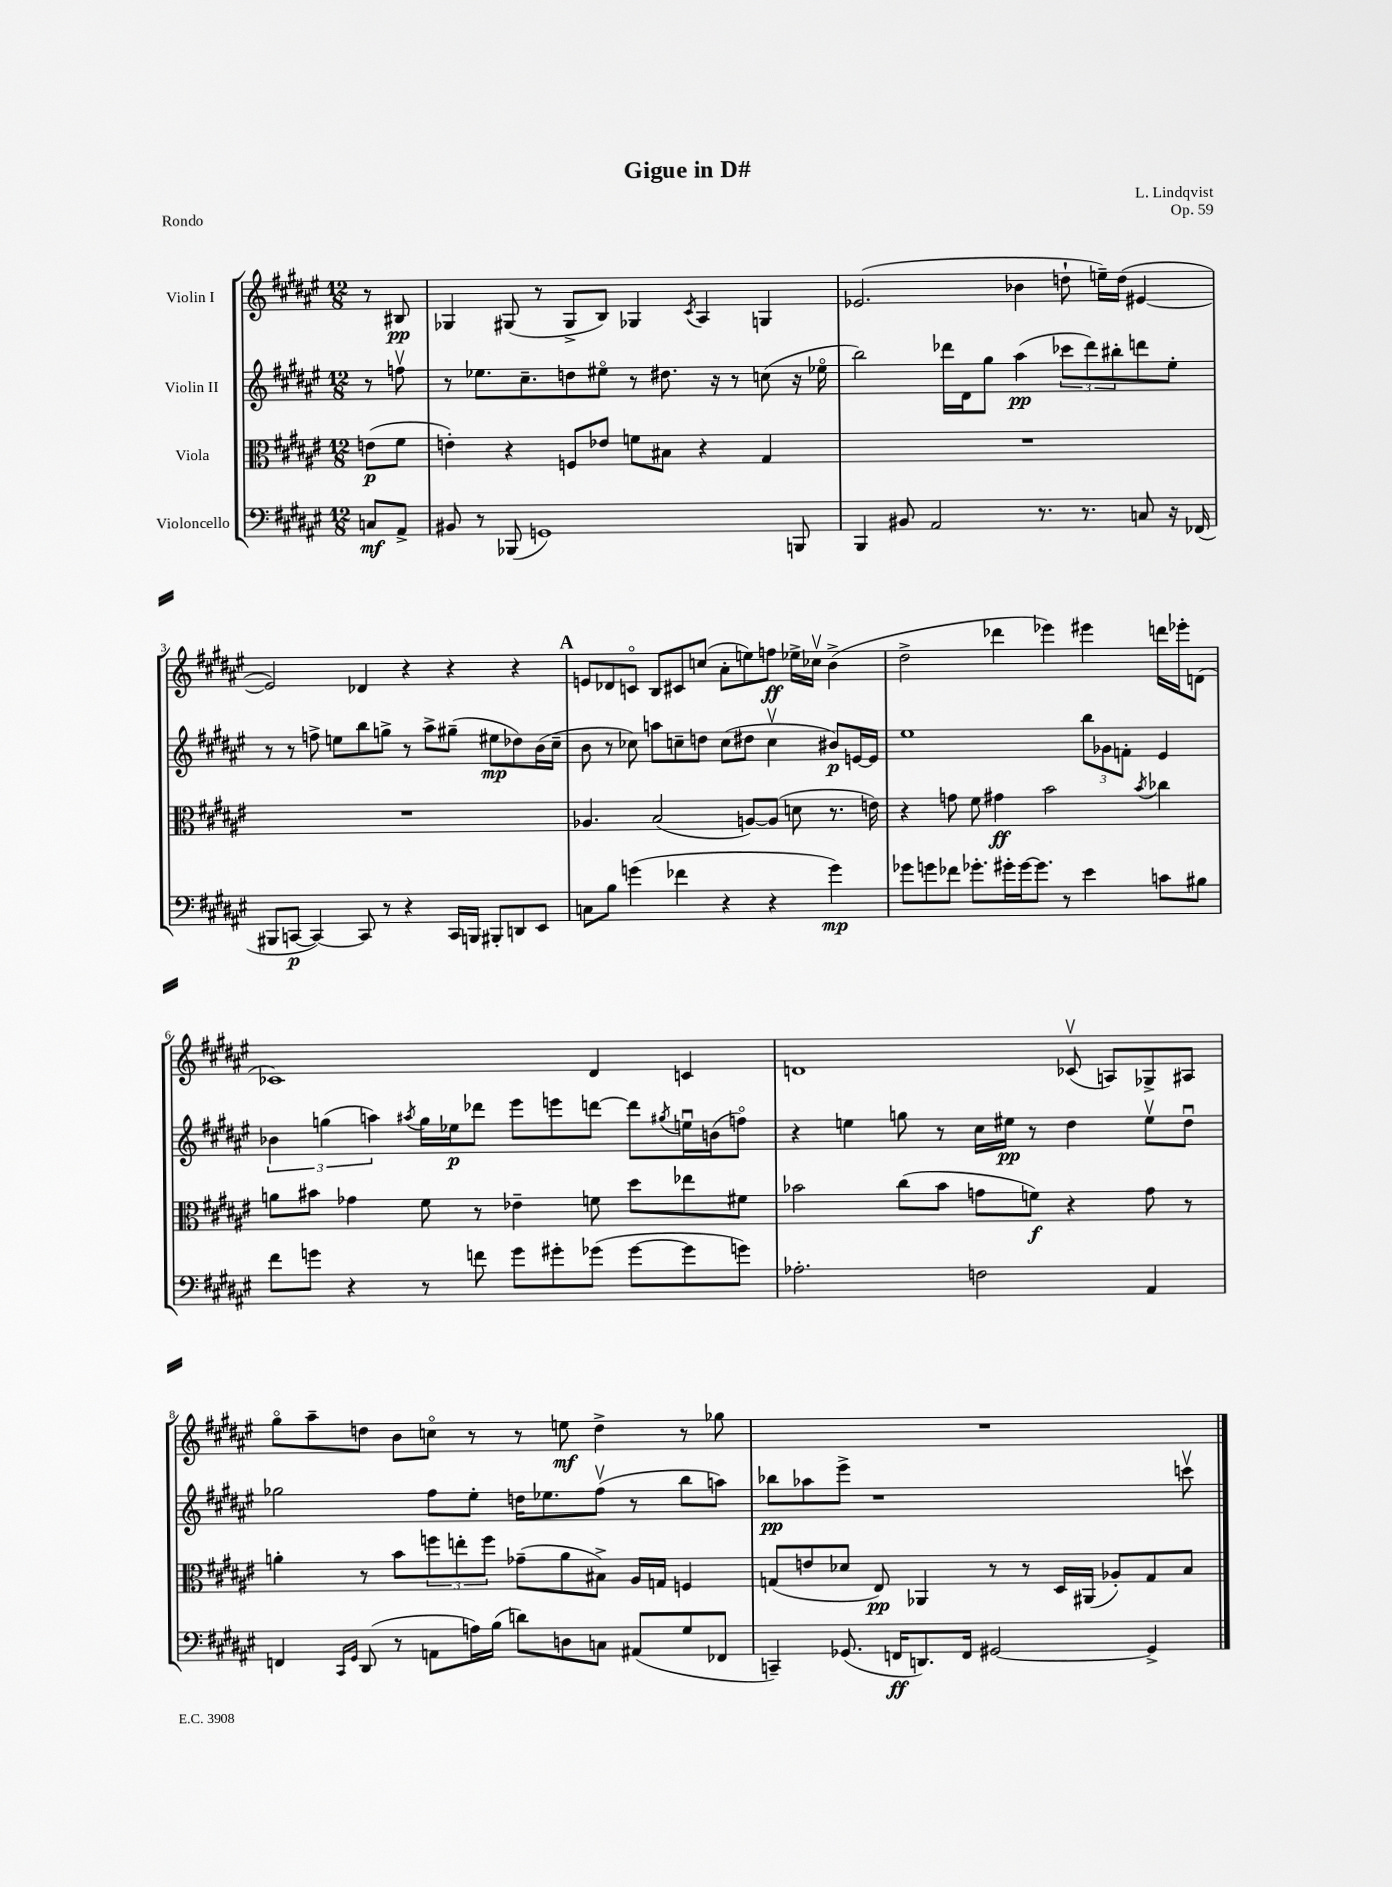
\header { title = "Gigue in D#" composer = "L. Lindqvist" opus = "Op. 59" piece = "Rondo" }
<<
\new StaffGroup <<
\new Staff = "s0" \with { instrumentName = "Violin I" } {
    \clef treble \key fis \major \numericTimeSignature \time 12/8 \partial 4
    r8 bis8\pp |
    ges4 gis8( r8 gis8-> b8) ges4 \acciaccatura { cis'8 } ais4 g4 |
    ees'2.( bes'4 d''8-! e''16--) d''16( eis'4~ |
    eis'2) des'4 r4 r4 r4 |
    \mark \markup { \bold "A" } e'8 des'8 c'8\flageolet b8 cis'8 c''8( ais'8-. e''8) f''8\ff ees''16-> ces''16\upbow b'4->( |
    dis''2-> des'''4 ees'''4) eis'''4 d'''16 ees'''16-. d'8( |
    ces'1) dis'4 c'4 |
    d'1 ces'8\upbow( a8) ges8-> ais8 |
    gis''8\flageolet ais''8-- d''8 b'8 c''8\flageolet r8 r8 e''8\mf d''4-> r8 ges''8 |
    R1. \bar "|." |
}
\new Staff = "s1" \with { instrumentName = "Violin II" } {
    \clef treble \key fis \major \numericTimeSignature \time 12/8 \partial 4
    r8 f''8\upbow |
    r8 ees''8. cis''8.-- d''8 eis''8\flageolet r8 dis''8. r16 r8 c''8( r16 ees''16\flageolet |
    b''2) des'''16 dis'16 gis''8 ais''4\pp( \tuplet 3/2 { ces'''8 des'''8) bis''8-. } d'''8 eis''8-. |
    r8 r8 f''8-> e''8 b''8 g''8-> r8 ais''8-> gis''8--( eis''8\mp des''8) b'16( cis''16-- |
    \mark \markup { \bold "A" } b'8 r8 ces''8) a''8 c''8-- d''8 c''8( dis''8 c''4\upbow bis'8\p) e'16~ e'16 |
    eis''1 \tuplet 3/2 { b''8 ges'8 f'8-. } eis'4 |
    \tuplet 3/2 { bes'4 g''4( a''4) } \acciaccatura { ais''8 } g''16 ees''16\p des'''8 eis'''8 e'''8 d'''8~ d'''8 \acciaccatura { gis''8 } e''16\downbow b'16( f''8\flageolet) |
    r4 e''4 g''8 r8 cis''16 eis''16\pp r8 dis''4 eis''8\upbow dis''8\downbow |
    ges''2 fis''8 eis''8-. d''16 ees''8. fis''8\upbow( r8 b''8 a''8) |
    bes''8\pp aes''8 eis'''8-> r1 c'''8\upbow \bar "|." |
}
\new Staff = "s2" \with { instrumentName = "Viola" } {
    \clef alto \key fis \major \numericTimeSignature \time 12/8 \partial 4
    e'8\p( fis'8 |
    e'4-.) r4 f8 ees'8 f'8 bis8 r4 gis4 |
    R1. |
    R1. |
    \mark \markup { \bold "A" } aes4. b2( a8~) a8( d'8 r8. e'16) |
    r4 g'8 fis'8 gis'4\ff b'2 \acciaccatura { b'8 } ces''4 |
    a'8 bis'8 ges'4 fis'8 r8 ees'4-- f'8 dis''8 ees''8 fis'8 |
    bes'2 cis''8( bes'8 g'8 f'8\f) r4 g'8 r8 |
    a'4-. r8 b'8 \tuplet 3/2 { f''8 e''8-. f''8 } ges'8--( a'8 bis8->) ais16 g16 f4 |
    g8( e'8 des'8 eis8\pp) aes,4 r8 r8 dis16 ais,16( aes8-.) g8 b8 \bar "|." |
}
\new Staff = "s3" \with { instrumentName = "Violoncello" } {
    \clef bass \key fis \major \numericTimeSignature \time 12/8 \partial 4
    c8\mf ais,8-> |
    bis,8 r8 bes,,8( g,1) b,,8 |
    b,,4 bis,8 ais,2 r8. r8. c8 r16 fes,16( |
    bis,,8 c,8~\p c,4~) c,8 r8 r4 c,16 b,,16 bis,,8-. d,8 eis,8 |
    \mark \markup { \bold "A" } c8 b8 g'4( fes'4 r4 r4 g'4\mp) |
    ges'8 g'8 fes'8 ges'8.-. gis'16-. gis'16~ gis'8. r8 eis'4 c'8 bis8 |
    fis'8 g'8 r4 r8 f'8 g'8 gis'8-. ges'8( ges'8~ ges'8 g'8) |
    aes2.-. f2 ais,4 |
    f,4 \grace { cis,16 gis,16 } dis,8( r8 a,8 a16) b16( d'8) d8 c8 ais,8( gis8 fes,8 |
    c,4--) ges,8.( f,16\ff d,8.) f,16 gis,2~ gis,4-> \bar "|." |
}
>>
>>
